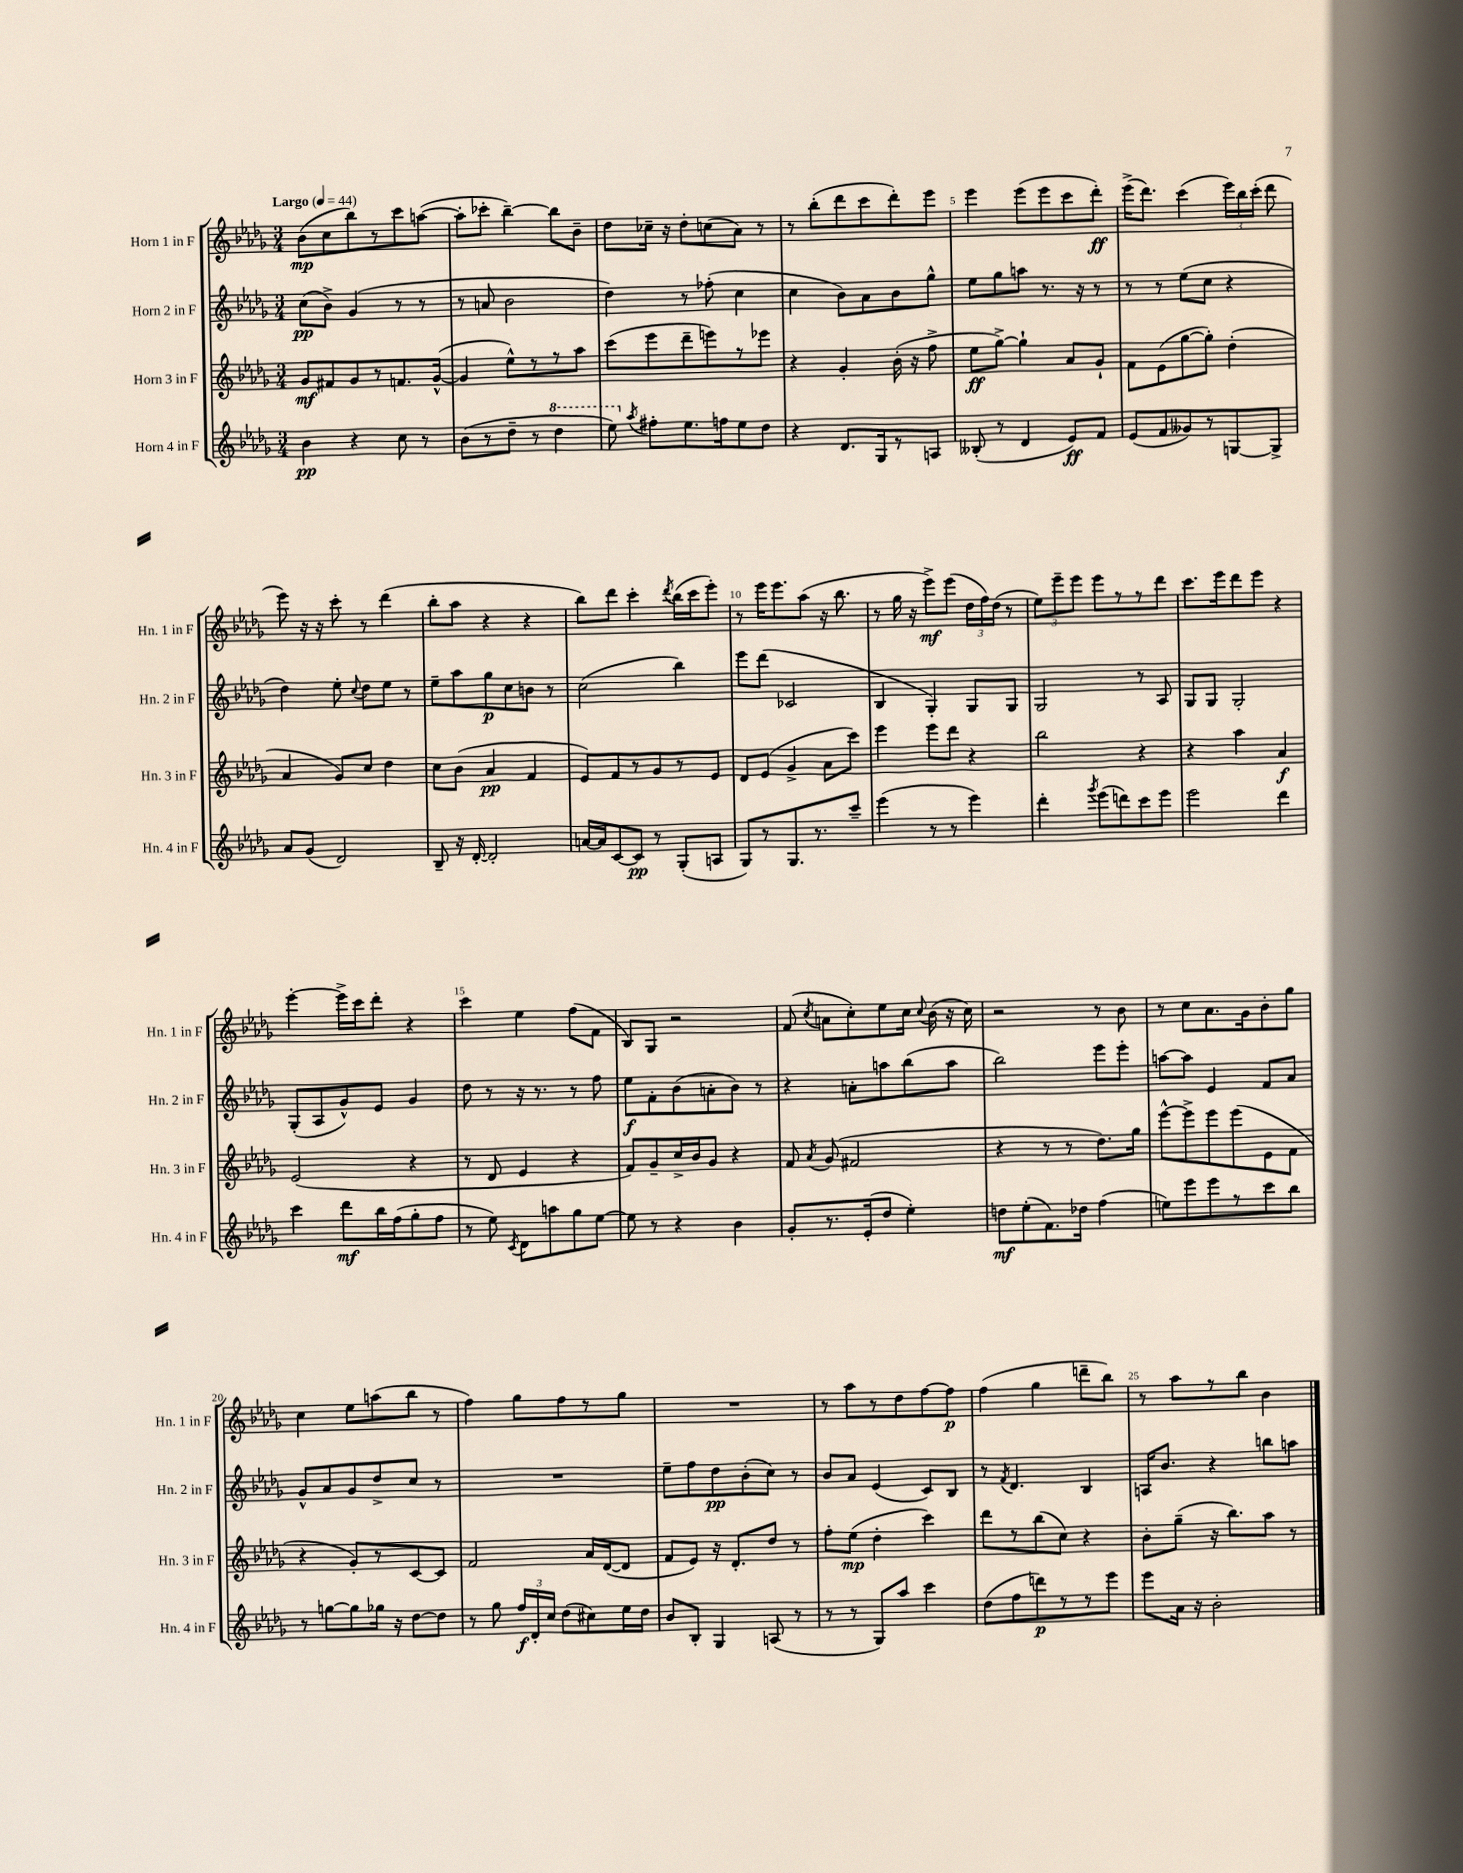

**kern	**dynam	**kern	**dynam	**kern	**dynam	**kern	**dynam
*part4	*part4	*part3	*part3	*part2	*part2	*part1	*part1
*staff4	*staff4	*staff3	*staff3	*staff2	*staff2	*staff1	*staff1
*I"Horn 4 in F	*	*I"Horn 3 in F	*	*I"Horn 2 in F	*	*I"Horn 1 in F	*
*I'Hn. 4 in F	*	*I'Hn. 3 in F	*	*I'Hn. 2 in F	*	*I'Hn. 1 in F	*
*clefG2	*	*clefG2	*	*clefG2	*	*clefG2	*
*k[b-e-a-d-g-]	*	*k[b-e-a-d-g-]	*	*k[b-e-a-d-g-]	*	*k[b-e-a-d-g-]	*
*M3/4	*	*M3/4	*	*M3/4	*	*M3/4	*
*MM44	*	*MM44	*	*MM44	*	*MM44	*
=1	=1	=1	=1	=1	=1	=1	=1
!	!	!	!	!	!	!LO:TX:a:B:t=Largo	!
4b-\	pp	8g-/L	mf	(8cc\L	pp	(8b-\L	mp
.	.	8f#X/	.	8b-^\J)	.	8cc\	.
4r	.	8g-/	.	(4g-/	.	8bb-\)	.
.	.	8r	.	.	.	8r	.
8cc\	.	8.fn/	.	8r	.	8ccc\	.
8r	.	.	.	8r	.	([8aan\J	.
.	.	([16g-^^/Jk	.	.	.	.	.
=2	=2	=2	=2	=2	=2	=2	=2
(8b-\L	.	4g-/]	.	8r	.	8aa'\L]	.
8r	.	.	.	8an/	.	8ccc-X'\J	.
8dd-~\J	.	8ee-^^\L)	.	2b-\	.	[4bb-~\)	.
8r	.	8r	.	.	.	.	.
*8va	*	*	*	*	*	*	*
4ddd-\	.	8r	.	.	.	8bb-\L]	.
.	.	8aa-\J	.	.	.	8b-~\J	.
=3	=3	=3	=3	=3	=3	=3	=3
8eee-\)	.	(8ccc\L	.	4dd-\)	.	8dd-\L	.
*X8va	*	*	*	*	*	*	*
8qaa-/	.	.	.	.	.	.	.
8ff#X'\L	.	8eee-\	.	.	.	16cc-X~\Jk	.
.	.	.	.	.	.	16r	.
8.ee-\	.	8ddd-~\	.	8r	.	8dd-'\L	.
.	.	8eeen\)	.	(8ff-X'\	.	(8ccn\	.
16ffn\k	.	.	.	.	.	.	.
8ee-\	.	8r	.	4cc\	.	8a-\J)	.
8dd-\J	.	8eee-X\J	.	.	.	8r	.
=4	=4	=4	=4	=4	=4	=4	=4
4r	.	4r	.	4cc\	.	8r	.
.	.	.	.	.	.	(8bb-'\L	.
8.d-/L	.	4g-'/	.	8b-\L)	.	8ddd-\	.
.	.	.	.	8a-\	.	8ccc\	.
16G-/k	.	.	.	.	.	.	.
8r	.	(16b-'\	.	8b-\	.	8ddd-'\)	.
.	.	16r	.	.	.	.	.
8An/J	.	8ff^\	.	8gg-^^\J	.	8eee-\J	.
=5	=5	=5	=5	=5	=5	=5	=5
(8B--X'/	.	8ee-\L	ff	8ee-\L	.	4eee-\	.
8r	.	[8gg-^\J)	.	8gg-\	.	.	.
4d-/	.	4gg-`\]	.	8aan\J	.	(8eee-\L	.
.	.	.	.	8.r	.	8eee-\	.
8e-/L)	ff	8a-/L	.	.	.	8ccc\	.
.	.	.	.	16r	.	.	.
8f/J	.	8g-`/J	.	8r	.	8ddd-'\J)	ff
=6	=6	=6	=6	=6	=6	=6	=6
(8e-/L	.	8f\L	.	8r	.	(16eee-^\KL	.
.	.	.	.	.	.	8.ddd-\J)	.
8f/	.	(8e-\	.	8r	.	.	.
8g--X/)	.	[8gg-\	.	(8ee-\L	.	(4ccc\	.
8r	.	8gg-'\J])	.	8cc\J	.	.	.
[8Gn/	.	(4dd-'\	.	4r	.	24eee-\LL)	.
.	.	.	.	.	.	24bb-\	.
.	.	.	.	.	.	(24ccc'\JJ	.
8G^/J]	.	.	.	.	.	8ddd-\	.
!!LO:LB:g=z
=7	=7	=7	=7	=7	=7	=7	=7
8a-/L	.	4a-/	.	4dd-\)	.	8eee-\)	.
(8g-/J	.	.	.	.	.	16r	.
.	.	.	.	.	.	16r	.
2d-/)	.	8g-/L)	.	8ee-'\	.	8ccc'\	.
.	.	.	.	8qqcc/	.	.	.
.	.	8cc/J	.	8dd-\L	.	8r	.
.	.	4dd-\	.	8ee-\J	.	(4ddd-\	.
.	.	.	.	8r	.	.	.
=8	=8	=8	=8	=8	=8	=8	=8
8B-~/	.	8cc\L	.	8ee-~\L	.	8bb-'\L	.
16r	.	(8b-\J	.	8aa-\	.	8aa-\J	.
[16d-'/	.	.	.	.	.	.	.
2d-'/]	.	4a-/	pp	8gg-\	p	4r	.
.	.	.	.	8cc\	.	.	.
.	.	4f/	.	8bn\J	.	4r	.
.	.	.	.	8r	.	.	.
=9	=9	=9	=9	=9	=9	=9	=9
[16an/LL	.	8e-/L)	.	(2cc\	.	8bb-\L)	.
16a/J]	.	.	.	.	.	.	.
[8c/	.	8f/	.	.	.	8ddd-\J	.
8c/J]	pp	8r	.	.	.	4ccc'\	.
8r	.	8g-/	.	.	.	.	.
.	.	.	.	.	.	8qddd-/	.
(8G-'/L	.	8r	.	4bb-\)	.	(16bb-\LL	.
.	.	.	.	.	.	16ccc\J	.
8An/J	.	8e-/J	.	.	.	8eee-'\J)	.
=10	=10	=10	=10	=10	=10	=10	=10
8G-/L)	.	8d-/L	.	8eee-\L	.	8r	.
8r	.	(8e-/J	.	(8ddd-\J	.	16eee-\KL	.
.	.	.	.	.	.	8.eee-\	.
8.G-/	.	4g-^/	.	2c-X/	.	.	.
.	.	.	.	.	.	(8aa-\J	.
8.r	.	.	.	.	.	.	.
.	.	8a-\L	.	.	.	16r	.
.	.	.	.	.	.	8.bb-\	.
8ccc~/J	.	8ccc\J)	.	.	.	.	.
=11	=11	=11	=11	=11	=11	=11	=11
(4eee-\	.	4eee-\	.	4B-/	.	8r	.
.	.	.	.	.	.	16gg-\	.
.	.	.	.	.	.	16r	.
8r	.	8eee-\L	.	4G-'/)	.	8eee-^\L)	mf
8r	.	8ddd-\J	.	.	.	(8eee-\J	.
4eee-\)	.	4r	.	8G-/L	.	24dd-\LL	.
.	.	.	.	.	.	24ff\)	.
.	.	.	.	.	.	(24dd-\JJ	.
.	.	.	.	8G-/J	.	8r	.
=12	=12	=12	=12	=12	=12	=12	=12
4ddd-'\	.	2bb-\	.	2G-/	.	12ee-\L)	.
.	.	.	.	.	.	12eee-~\	.
.	.	.	.	.	.	12eee-\J	.
8qggg-/	.	.	.	.	.	.	.
(8eee-\L	.	.	.	.	.	8eee-\L	.
8dddn\)	.	.	.	.	.	8r	.
8ccc\	.	4r	.	8r	.	8r	.
8eee-\J	.	.	.	8A-/	.	8ddd-\J	.
=13	=13	=13	=13	=13	=13	=13	=13
2eee-\	.	4r	.	8G-/L	.	8.ccc\L	.
.	.	.	.	8G-/J	.	.	.
.	.	.	.	.	.	16eee-\k	.
.	.	4aa-\	.	2G-'/	.	8ddd-\	.
.	.	.	.	.	.	8eee-\J	.
4ddd-\	.	4a-/	f	.	.	4r	.
!!LO:LB:g=z
=14	=14	=14	=14	=14	=14	=14	=14
4ccc\	.	(2e-/	.	(8G-'/L	.	[4eee-'\	.
.	.	.	.	8A-/	.	.	.
8ddd-\L	mf	.	.	8g-^^/)	.	16eee-^\LL]	.
.	.	.	.	.	.	16ccc\J	.
16bb-\L	.	.	.	8e-/J	.	8ddd-'\J	.
(16ff\J	.	.	.	.	.	.	.
8gg-'\	.	4r	.	4g-/	.	4r	.
8ff\J	.	.	.	.	.	.	.
=15	=15	=15	=15	=15	=15	=15	=15
8r	.	8r	.	8dd-\	.	4ccc\	.
8ee-\)	.	8d-/	.	8r	.	.	.
8qc/	.	.	.	.	.	.	.
8d-\L	.	4e-/	.	16r	.	4ee-\	.
.	.	.	.	8.r	.	.	.
8aan\	.	.	.	.	.	.	.
8gg-\	.	4r	.	8r	.	(8ff\L	.
[8ee-\J	.	.	.	8ff\	.	8f\J	.
=16	=16	=16	=16	=16	=16	=16	=16
8ee-\]	.	8f/L)	.	8ee-\L	f	8B-/L)	.
8r	.	8g-~/	.	8f'\	.	8G-/J	.
4r	.	16cc^/L	.	(8b-\	.	2r	.
.	.	16b-/J	.	.	.	.	.
.	.	8g-/J	.	8an'\	.	.	.
4b-\	.	4r	.	8b-\J)	.	.	.
.	.	.	.	8r	.	.	.
=17	=17	=17	=17	=17	=17	=17	=17
8g-'/L	.	8f/	.	4r	.	(8f/	.
.	.	8qa-/	.	.	.	8qcc/	.
8.r	.	(8g-/	.	.	.	8an\L	.
.	.	2f#X/	.	8an'\L	.	8cc'\)	.
(16e-'/k	.	.	.	.	.	.	.
8dd-/J	.	.	.	8aan\	.	8ee-\	.
4ee-'\)	.	.	.	(8bb-\	.	16cc\Jk	.
.	.	.	.	.	.	8qqcc/	.
.	.	.	.	.	.	(16b-\	.
.	.	.	.	8aa\J	.	16r	.
.	.	.	.	.	.	16cc\)	.
=18	=18	=18	=18	=18	=18	=18	=18
8ddn\L	mf	4r	.	2bb-\)	.	2r	.
(8ee-'\	.	.	.	.	.	.	.
8.f\)	.	8r	.	.	.	.	.
.	.	8r	.	.	.	.	.
16dd-X\Jk	.	.	.	.	.	.	.
(4ff\	.	8.dd-\L)	.	8eee-\L	.	8r	.
.	.	.	.	8eee-'\J	.	8b-\	.
.	.	16gg-\Jk	.	.	.	.	.
=19	=19	=19	=19	=19	=19	=19	=19
8een\L)	.	[8eee-^^\L	.	[8aan\L	.	8r	.
8eee-\	.	8eee-^\]	.	8aa\J]	.	8cc\L	.
8eee-\	.	8eee-\	.	4e-/	.	8.a-\	.
8r	.	(8eee-\	.	.	.	.	.
.	.	.	.	.	.	16g-\k	.
8ccc\	.	8e-\	.	8f/L	.	8b-'\	.
8bb-\J	.	8f\J	.	8a-/J	.	8gg-\J	.
!!LO:LB:g=z
=20	=20	=20	=20	=20	=20	=20	=20
8r	.	4r	.	8g-^^/L	.	4cc\	.
[8ggn\L	.	.	.	8a-/	.	.	.
8gg\]	.	8g-'/L)	.	8g-/	.	8ee-\L	.
16gg-X\Jk	.	8r	.	8dd-^/	.	(8aan\	.
16r	.	.	.	.	.	.	.
[8dd-\L	.	[8c/	.	8cc/J	.	8bb-\J	.
8dd-\J]	.	8c/J]	.	8r	.	8r	.
=21	=21	=21	=21	=21	=21	=21	=21
8r	.	2f/	.	2.r	.	4ff\)	.
8gg-\	.	.	.	.	.	.	.
24ff/LL	f	.	.	.	.	8gg-\L	.
24d-'/	.	.	.	.	.	.	.
24cc/JJ	.	.	.	.	.	.	.
(8dd-\L	.	.	.	.	.	8ff\	.
8cc#X\)	.	16a-/LL	.	.	.	8r	.
.	.	([16d-/J	.	.	.	.	.
16ee-\L	.	8d-/J]	.	.	.	8gg-\J	.
16dd-\JJ	.	.	.	.	.	.	.
=22	=22	=22	=22	=22	=22	=22	=22
8b-/L	.	8f/L	.	8ee-~\L	.	2.r	.
8B-'/J	.	8e-/J)	.	8ff\	.	.	.
4G-/	.	16r	.	8dd-\	pp	.	.
.	.	8.d-'/L	.	.	.	.	.
.	.	.	.	(8b-'\	.	.	.
(8An/	.	8dd-/J	.	8cc\J)	.	.	.
8r	.	8r	.	8r	.	.	.
=23	=23	=23	=23	=23	=23	=23	=23
8r	.	8ff'\L	.	8b-/L	.	8r	.
8r	.	(8ee-\J	mp	8a-/J	.	8aa-\L	.
8G-/L)	.	4dd-'\	.	(4e-/	.	8r	.
8aa-/J	.	.	.	.	.	8dd-\	.
4ccc\	.	4ccc\)	.	8c/L)	.	[8ff\	.
.	.	.	.	8B-/J	.	8ff\J]	p
=24	=24	=24	=24	=24	=24	=24	=24
(8dd-\L	.	8ddd-\L	.	8r	.	(4ff\	.
.	.	.	.	8qf/	.	.	.
8ff\	.	8r	.	4.d-/	.	.	.
8dddn\)	p	(8bb-\	.	.	.	4gg-\	.
8r	.	8cc\J)	.	.	.	.	.
8r	.	4r	.	4B-/	.	8dddn~\L	.
8eee-\J	.	.	.	.	.	8bb-\J)	.
=25	=25	=25	=25	=25	=25	=25	=25
8eee-\L	.	8b-'\L	.	16An/KL	.	8r	.
.	.	.	.	8.b-/J	.	.	.
16a-\Jk	.	(8gg-~\J	.	.	.	8aa-\L	.
16r	.	.	.	.	.	.	.
2b-'\	.	16r	.	4r	.	8r	.
.	.	8.bb-\L)	.	.	.	.	.
.	.	.	.	.	.	8bb-\J	.
.	.	8aa-\J	.	8bbn\L	.	4b-\	.
.	.	8r	.	8aan\J	.	.	.
==	==	==	==	==	==	==	==
*-	*-	*-	*-	*-	*-	*-	*-
